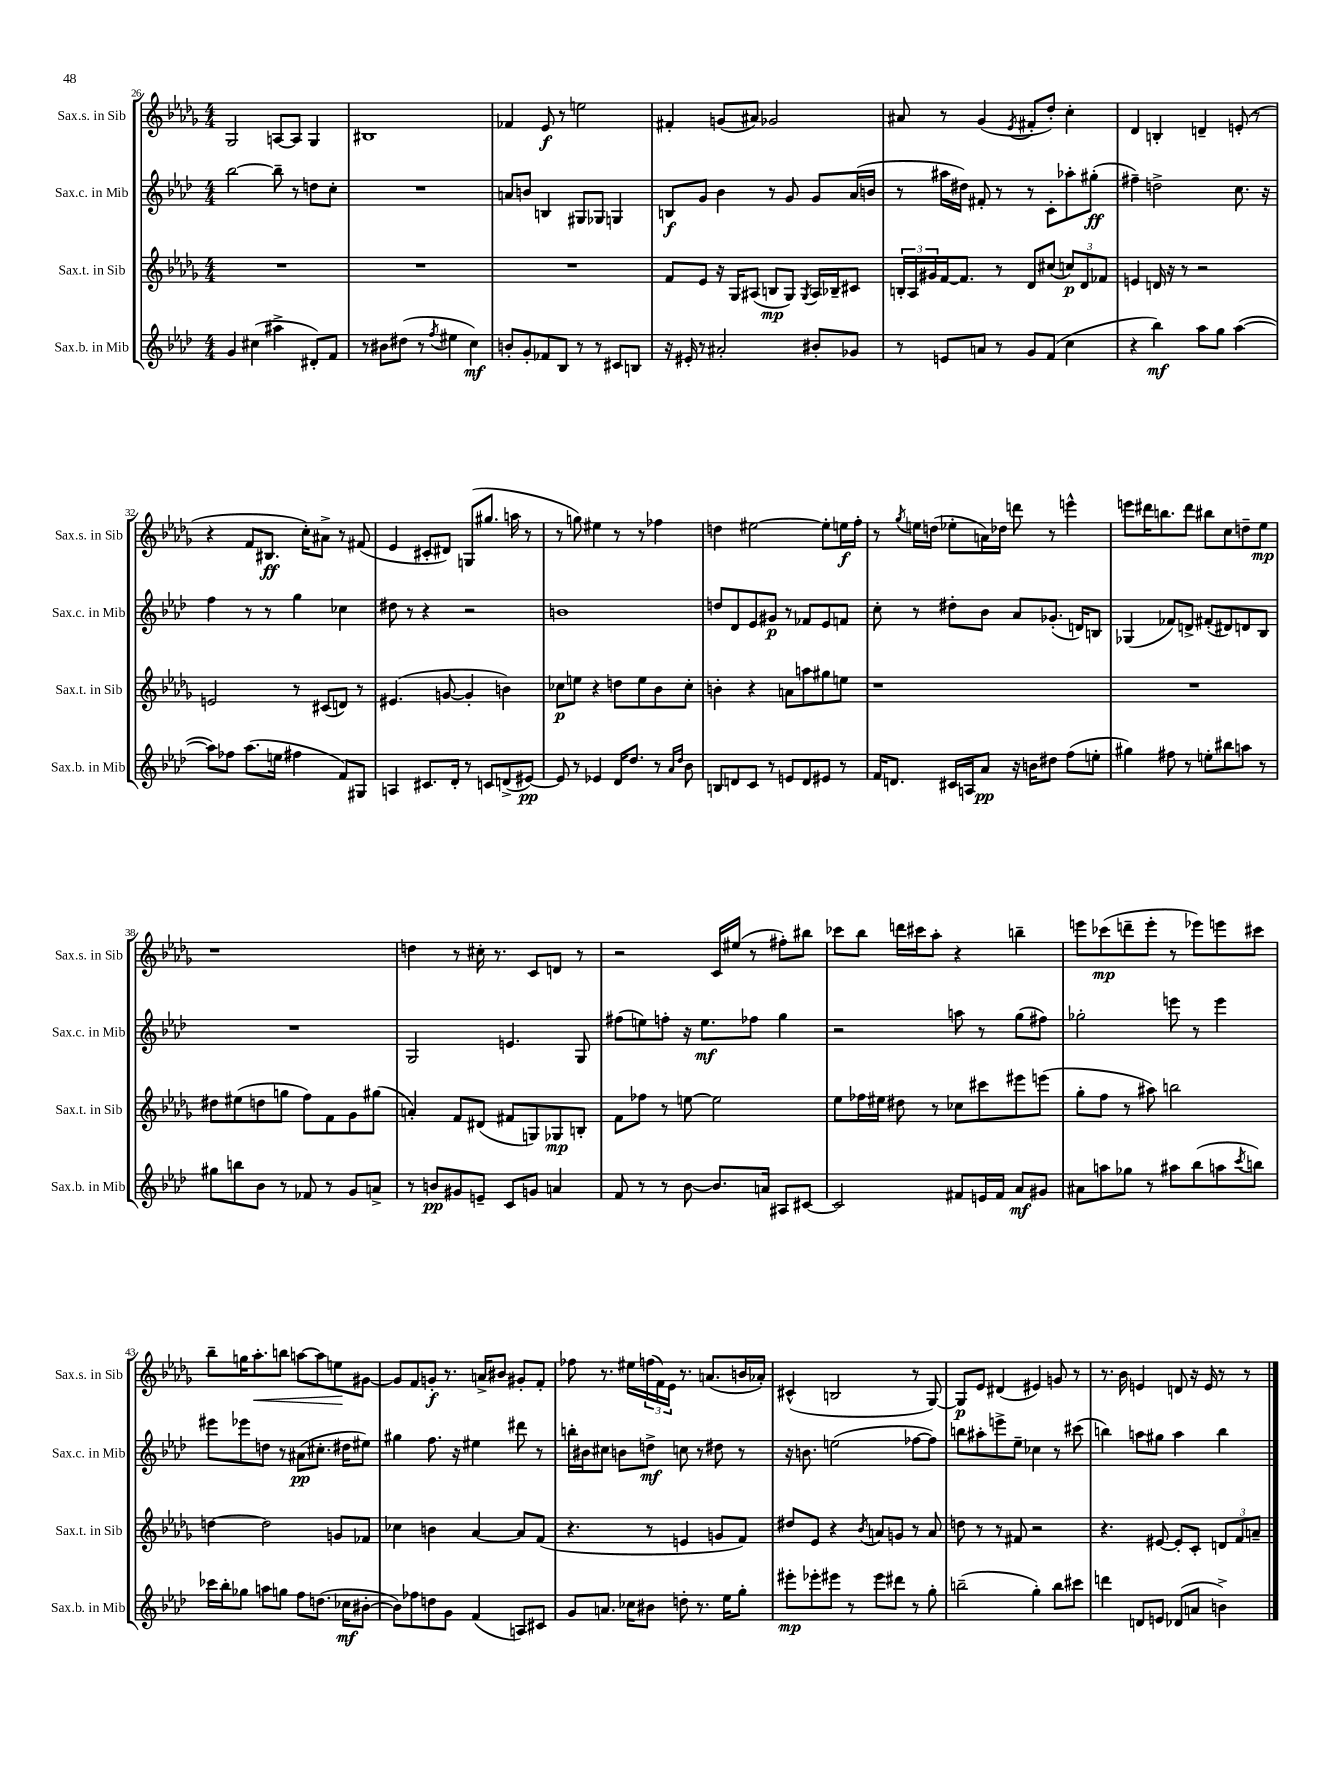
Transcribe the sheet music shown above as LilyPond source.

<<
\new StaffGroup <<
\new Staff = "s0" \with { instrumentName = "Sax.s. in Sib" shortInstrumentName = "Sax.s. in Sib" } {
    \clef treble \key des \major \numericTimeSignature \time 4/4
    ges2 a8~ a8 ges4 |
    bis1 |
    fes'4 ees'8\f r8 e''2 |
    fis'4-. g'8( ais'8) ges'2 |
    ais'8 r8 ges'4( \acciaccatura { ees'8 } fis'8-. des''8-.) c''4-. |
    des'4 b4-. d'4-- e'8-.( r8 |
    r4 f'8 bis8.\ff c''16-.) ais'8-> r8 fis'8( |
    ees'4 cis'8-. dis'8) g8( gis''8. a''16 r8 |
    r8 g''8) eis''4 r8 r8 fes''4 |
    d''4 eis''2~ eis''8-. e''16\f f''16-. |
    r8 \acciaccatura { ges''8 } e''16 d''16( ees''8-. a'16) des''16 d'''8 r8 e'''4-^ |
    e'''8 dis'''16 b''8. dis'''8 bis''8 c''8 d''8-- ees''8\mp |
    r1 |
    d''4 r8 cis''16-. r8. c'8 d'8 r8 |
    r2 c'16 eis''16( r8 fis''8-.) bis''8 |
    ces'''8 bes''8 d'''16 cis'''16 aes''8-. r4 b''4-- |
    e'''8 ces'''8\mp( d'''8-- e'''8-. r8 ees'''8) e'''8 cis'''8 |
    bes''8-- g''16 aes''8.-.\< b''8 a''8~ a''8 e''8\! gis'8~ |
    gis'8 f'8 g'8-.\f r8. a'16-> bis'8 gis'8-. f'8-. |
    fes''8 r8. eis''16 \tuplet 3/2 { f''16( f'16) ees'16 } r8. a'8.( b'16 aes'16-.) |
    cis'4-^( b2 r8 ges8~) |
    ges8\p ees'8 dis'4( eis'4) g'8 r8 |
    r8. bes'16 e'4 d'8 r16 e'16 r8 r8 \bar "|." |
}
\new Staff = "s1" \with { instrumentName = "Sax.c. in Mib" shortInstrumentName = "Sax.c. in Mib" } {
    \clef treble \key aes \major \numericTimeSignature \time 4/4
    bes''2~ bes''8-- r8 d''8 c''8-. |
    R1 |
    a'8 b'8 b4 gis8 ges8 g4 |
    b8\f g'8 bes'4 r8 g'8 g'8 aes'16( b'16 |
    r8 ais''16 dis''16) fis'8-. r8 r8 c'8-. aes''8-. gis''8-.\ff( |
    fis''4--) d''2-> c''8. r16 |
    f''4 r8 r8 g''4 ces''4 |
    dis''8 r8 r4 r2 |
    b'1 |
    d''8 des'8 ees'8 gis'8\p r8 fes'8 ees'8 f'8 |
    c''8-. r8 dis''8-. bes'8 aes'8 ges'8.-.( d'16) b8 |
    ges4( fes'8) d'8-> fis'8-.( dis'8) d'8 bes8 |
    R1 |
    g2 e'4. g8 |
    fis''8( e''8) f''8-. r16 e''8.\mf fes''8 g''4 |
    r2 a''8 r8 g''8( fis''8) |
    ges''2-. e'''8 r8 e'''4 |
    eis'''8 ees'''8 d''8 r8 ais'8\pp( cis''8.-. dis''16 eis''8) |
    gis''4 f''8. r16 eis''4 dis'''8 r8 |
    b''16-. bis'16 cis''8 b'8 d''8->\mf c''8 r8 dis''8 r8 |
    r16 b'8. e''2( fes''8~ fes''8) |
    b''8 ais''8-. e'''8-> ees''8-- ces''4 r8 cis'''8( |
    b''4) a''8 gis''8 a''4 b''4 \bar "|." |
}
\new Staff = "s2" \with { instrumentName = "Sax.t. in Sib" shortInstrumentName = "Sax.t. in Sib" } {
    \clef treble \key des \major \numericTimeSignature \time 4/4
    R1 |
    R1 |
    R1 |
    f'8 ees'8 r16 ges16 ais8( b8\mp ges8) \acciaccatura { ges8 } ais16 bes16-- cis'8 |
    \tuplet 3/2 { b16-. aes16 gis'16 } f'16~ f'8. r8 des'8 cis''8( \tuplet 3/2 { c''8\p) des'8 fes'8 } |
    e'4 d'16 r16 r8 r2 |
    e'2 r8 cis'8( d'8) r8 |
    eis'4.( g'8~ g'4-. b'4) |
    ces''8\p e''8 r4 d''8 e''8 bes'8 ces''8-. |
    b'4-. r4 a'8 a''8 gis''8 e''8 |
    r1 |
    R1 |
    dis''8 eis''8( d''8 g''8 f''8) f'8 ges'8 gis''8( |
    a'4-.) f'8 dis'8( fis'8 g8) ges8\mp b8-. |
    f'8 fes''8 r8 e''8~ e''2 |
    ees''8 fes''16 eis''16 dis''8 r8 ces''8 cis'''8 eis'''8 e'''8( |
    ges''8-. f''8 r8 ais''8) b''2 |
    d''4~ d''2 g'8 fes'8 |
    ces''4 b'4 aes'4~ aes'8 f'8( |
    r4. r8 e'4 g'8 f'8) |
    dis''8 ees'8 r4 \acciaccatura { bes'8 } a'8 g'8 r8 a'8 |
    d''8 r8 r8 fis'8 r2 |
    r4. eis'8~ eis'8-. c'8-. \tuplet 3/2 { d'8 f'8 a'8-- } \bar "|." |
}
\new Staff = "s3" \with { instrumentName = "Sax.b. in Mib" shortInstrumentName = "Sax.b. in Mib" } {
    \clef treble \key aes \major \numericTimeSignature \time 4/4
    g'4 cis''4( ais''4-> dis'8-.) f'8 |
    r8 bis'8 dis''8( r8 \acciaccatura { f''8 } eis''4 c''4\mf) |
    b'8-. g'8-. fes'8 bes8 r8 r8 cis'8 b8 |
    r16 eis'16-. r8 ais'2-. bis'8-. ges'8 |
    r8 e'8 a'8 r8 g'8 f'8( c''4 |
    r4 bes''4\mf) aes''8 g''8 aes''4~( |
    aes''8) fes''8 aes''8.( e''16 fis''4 f'8) gis8 |
    a4 cis'8. des'16-. r8 c'8 d'8->( eis'8~\pp) |
    eis'8 r8 ees'4 des'16 des''8. r8 \grace { aes'16 des''16 } bes'8 |
    b8 d'8 c'8 r8 e'8 d'8 eis'8 r8 |
    f'16 d'8. cis'16 a16 aes'8\pp r16 b'16 dis''8 f''8( e''8-. |
    gis''4) fis''8 r8 e''8-. bis''8 a''8 r8 |
    gis''8 b''8 bes'8 r8 fes'8 r8 g'8 a'8-> |
    r8 b'8\pp gis'8 e'8-- c'8 g'8 a'4 |
    f'8 r8 r8 bes'8~ bes'8. a'16 ais8 cis'8~ |
    cis'2 fis'8 e'16 fis'16 aes'8\mf gis'8 |
    ais'8 a''8 ges''8 r8 ais''8 bes''8( a''8 \acciaccatura { c'''8 } b''8) |
    ces'''16 bes''16-. ges''8 a''8 g''8 f''8 d''8.( ces''16\mf bis'8~-. |
    bis'8) fes''8 d''8 g'8 f'4( a8) cis'8 |
    g'8 a'8. ces''16 bis'8 d''8-. r8. ees''16 g''8-. |
    eis'''8-.\mp ees'''8-. eis'''8 r8 eis'''8 dis'''8 r8 g''8-. |
    b''2--( g''4-.) b''8 cis'''8 |
    d'''4 d'8 e'8 des'8( a'8 b'4->) \bar "|." |
}
>>
>>
\layout { \context { \Score currentBarNumber = #26 } }
